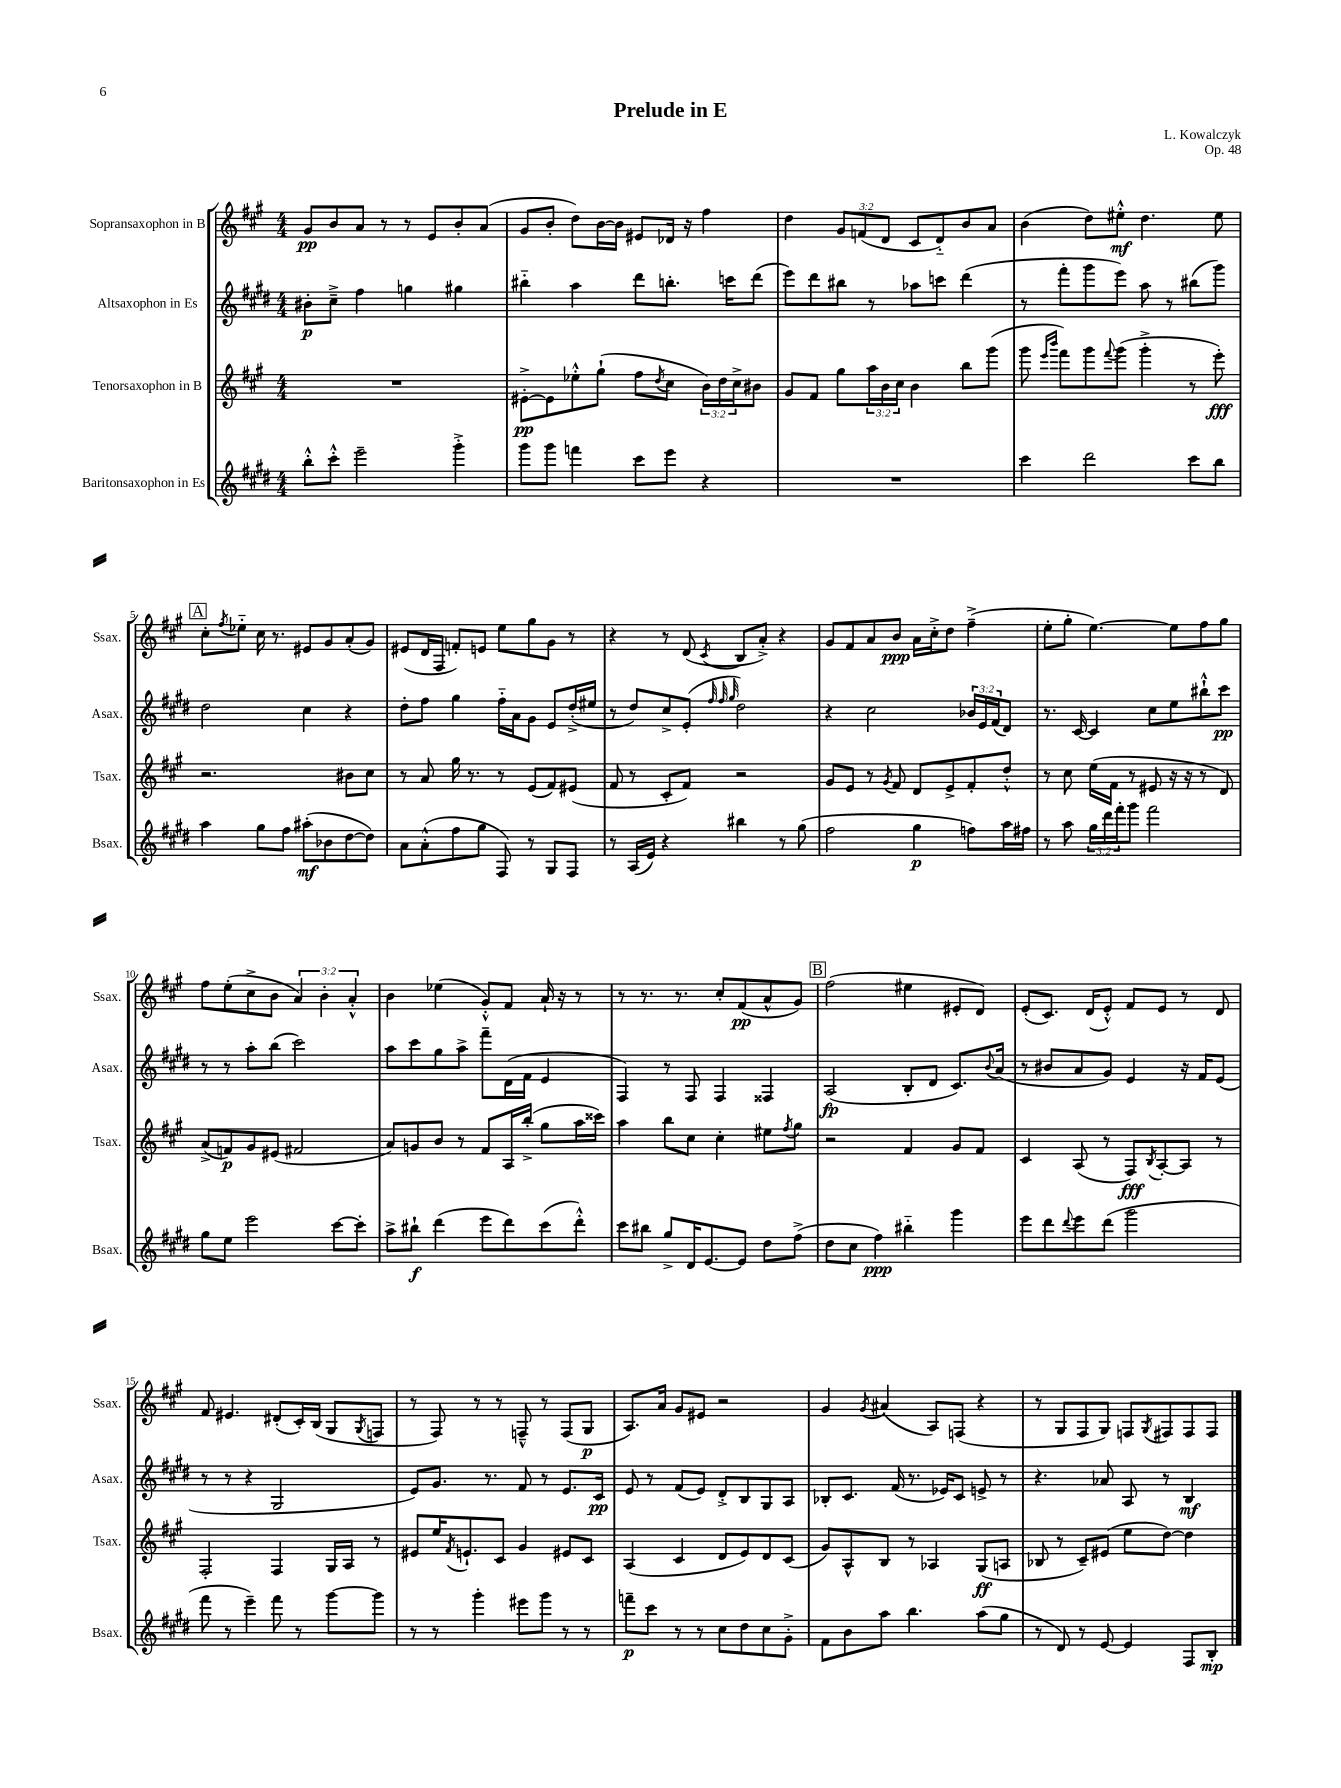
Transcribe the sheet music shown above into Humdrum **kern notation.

**kern	**kern	**kern	**kern
*staff4	*staff3	*staff2	*staff1
*clefG2	*clefG2	*clefG2	*clefG2
*k[f#c#g#d#]	*k[f#c#g#]	*k[f#c#g#d#]	*k[f#c#g#]
*M4/4	*M4/4	*M4/4	*M4/4
8bb'^^	1r	8b#'	8g#
8ccc#'^^	.	8cc#~^	8b
2eee~	.	4ff#	8a
.	.	.	8r
.	.	4gg	8r
.	.	.	8e
4ggg#'^	.	4gg#	8b'
.	.	.	(8a
=	=	=	=
8ggg#	[8e#'^	4bb#'~	8g#
8ggg#	8e#]	.	8b'
4fff	8ee-'^^	4aa	8dd)
.	(8gg#`	.	[16b
.	.	.	16b]
8ccc#	8ff#	8ddd#	8e#
.	8qdd	.	.
8eee	8cc#	8.bb'	16d-
.	.	.	16r
4r	24b)	.	4ff#
.	24dd	.	.
.	.	16ccc	.
.	24cc#^	.	.
.	8b#	(8ddd#	.
=	=	=	=
1r	8g#	8eee)	4dd
.	8f#	8ddd#	.
.	8gg#	8bb#	12g#
.	.	.	(12f
.	24aa	8r	.
.	24b	.	12d
.	24cc#	.	.
.	4b	8aa-	8c#
.	.	8ccc	8d'~)
.	8bb	(4ddd#	8b
.	(8ggg#	.	8a
=	=	=	=
4ccc#	8ggg#	8r	(4b
.	16qqeee	.	.
.	16qqbbb	.	.
.	8fff#)	8fff#'	.
2ddd#	8ggg#	8ggg#	8dd)
.	8qqfff#	.	.
.	(8ggg#	8eee)	8ee#'^^
.	4ggg#'^	8aa	4.dd
.	.	8r	.
8ccc#	8r	(8bb#	.
8bb	8eee')	8ggg#)	8ee#
=	=	=	=
4aa	2.r	2dd#	8cc#'
.	.	.	8qff#
.	.	.	8ee-'~
8gg#	.	.	16cc#
.	.	.	8.r
8ff#	.	.	.
(8aa#'	.	4cc#	8e#
8b-	.	.	8g#
[8dd#	8b#	4r	(8a'
8dd#])	8cc#	.	8g#)
=	=	=	=
8a	8r	8dd#'	(8e#
(8a'^^	8a	8ff#	16d
.	.	.	16F#
8ff#	16gg#	4gg#	8f')
.	8.r	.	.
8gg#	.	.	8e
8F#)	8r	16ff#'~	8ee
.	.	16a	.
8r	(8e	8g#	8gg#
8G#	8f#)	8e	8g#
8F#	(8e#	(16dd#'^	8r
.	.	16ee#	.
=	=	=	=
8r	8f#	8r	4r
(16A	8r	8dd#)	.
16e)	.	.	.
4r	8c#'	8cc#^	8r
.	8f#)	(8e'	(8d
.	.	32qqff#	.
.	.	32qqff#	.
.	.	32qqgg#	8qc#
4bb#	2r	2dd#)	8B
.	.	.	8a'^)
8r	.	.	4r
(8gg#	.	.	.
=	=	=	=
2ff#	8g#	4r	8g#
.	8e	.	8f#
.	8r	2cc#	8a
.	8qg#	.	.
.	8f#	.	8b
4gg#	8d	.	16a
.	.	.	16cc#'^
.	8e^	.	8dd
8ff)	8f#'	24b-	(4ff#~^
.	.	24e	.
.	.	(24f#	.
16aa	8dd'^^	8d#)	.
16ff#	.	.	.
=	=	=	=
8r	8r	8.r	8ee'
8aa	8cc#	.	8gg#'
.	.	[16c#	.
24gg#	(16ee	4c#]	[4.ee)
24ddd#	.	.	.
.	16f#	.	.
24fff#'	.	.	.
8ggg#	8r	.	.
2fff#	8e#	8cc#	.
.	16r	8ee	8ee]
.	16r	.	.
.	8r	8bb#`^^	8ff#
.	8d)	8ccc#	8gg#
=	=	=	=
8gg#	(8a^	8r	8ff#
8ee	8f)	8r	(8ee'
2eee	8g#	8aa'	8cc#^
.	(8e#	(8bb	8b
.	2f#	2ccc#)	6a)
.	.	.	6b'
[8ccc#	.	.	.
.	.	.	6a'^^
8ccc#']	.	.	.
=	=	=	=
8aa^	8a)	8aa	4b
8bb#`	8g	8ccc#	.
(4ddd#	8b	8gg#	(4ee-
.	8r	8aa^	.
8eee	8f#	8fff#~	8g#'^^)
8ddd#)	16A	(16d#	8f#
.	(16bb'^	16f#	.
(8ccc#	8gg#	4e	16a`
.	.	.	16r
8ddd#'^^)	16aa	.	8r
.	16ccc##)	.	.
=	=	=	=
8ccc#	4aa	4F#)	8r
8bb#	.	.	8.r
8gg#^	8bb	8r	.
.	.	.	8.r
16d#	8cc#	8F#	.
[8.e	.	.	.
.	4cc#'	4F#	8cc#'
8e]	.	.	(8f#
8dd#	8ee#	4F##	8a^^
.	8qff#	.	.
(8ff#^	8gg#	.	8g#)
=	=	=	=
8dd#	2r	(2A	(2ff#
8cc#	.	.	.
4ff#)	.	.	.
4bb#'~	4f#	8B'	4ee#
.	.	8d#	.
4ggg#	8g#	8.c#)	8e#'
.	8f#	.	8d)
.	.	8qqb	.
.	.	(16a	.
=	=	=	=
8eee	4c#	8r	(8e'
8ddd#	.	8b#	8.c#)
8qqddd#	.	.	.
8eee	(8A	8a	.
.	.	.	(16d
(8ddd#	8r	8g#)	8e'^^)
2ggg#	8F#)	4e	8f#
.	8qB	.	.
.	[8A'	.	8e
.	8A]	16r	8r
.	.	16f#	.
.	8r	(8e	8d
=	=	=	=
8fff#	2F#'	8r	8f#
8r	.	8r	4.e#
4eee~)	.	4r	.
8fff#	4F#	2G#	(8d#'
8r	.	.	16c#')
.	.	.	(16B
[8ggg#	16G#	.	8G#
.	16A	.	.
.	.	.	8qG#
8ggg#]	8r	.	8F
=	=	=	=
8r	8e#	8e)	8r
8r	16ee	8.g#	8F#)
.	8qf#	.	.
.	8.e`	.	.
4ggg#'	.	.	8r
.	.	8.r	.
.	8c#	.	8r
8eee#	4g#	8f#	8F~^^
8ggg#	.	8r	8r
8r	8e#	8.e	(8F
8r	8c#	.	8G#
.	.	16c#	.
=	=	=	=
8fff~	(4A	8e	8.A)
8ccc#	.	8r	.
.	.	.	16a
8r	4c#	(8f#	8g#
8r	.	8e)	8e#
8cc#	8d	8d#'^	2r
8dd#	8e)	8B	.
8cc#	8d	8G#	.
8g#'^	(8c#	8A	.
=	=	=	=
8f#	8g#)	8B-'	4g#
8b	8A^^	8.c#	.
.	.	.	8qg#
8aa	8B	.	(4a#
.	.	(16f#	.
4.bb	8r	8.r	.
.	4A-	.	8A)
.	.	16e-)	.
.	.	8c#	(8F
(8aa	(8G#	8e^	4r
8gg#	8A	8r	.
=	=	=	=
8r	8B-	4.r	8r
8d#)	8r	.	8G#
8r	8c#~)	.	8F#
[8e	(8e#	8a-	8G#)
4e]	8ee	8A	8F
.	.	.	8qG#
.	[8dd)	8r	8F#
8F#	4dd]	4B	8F#
8B'	.	.	8F#
==	==	==	==
*-	*-	*-	*-
